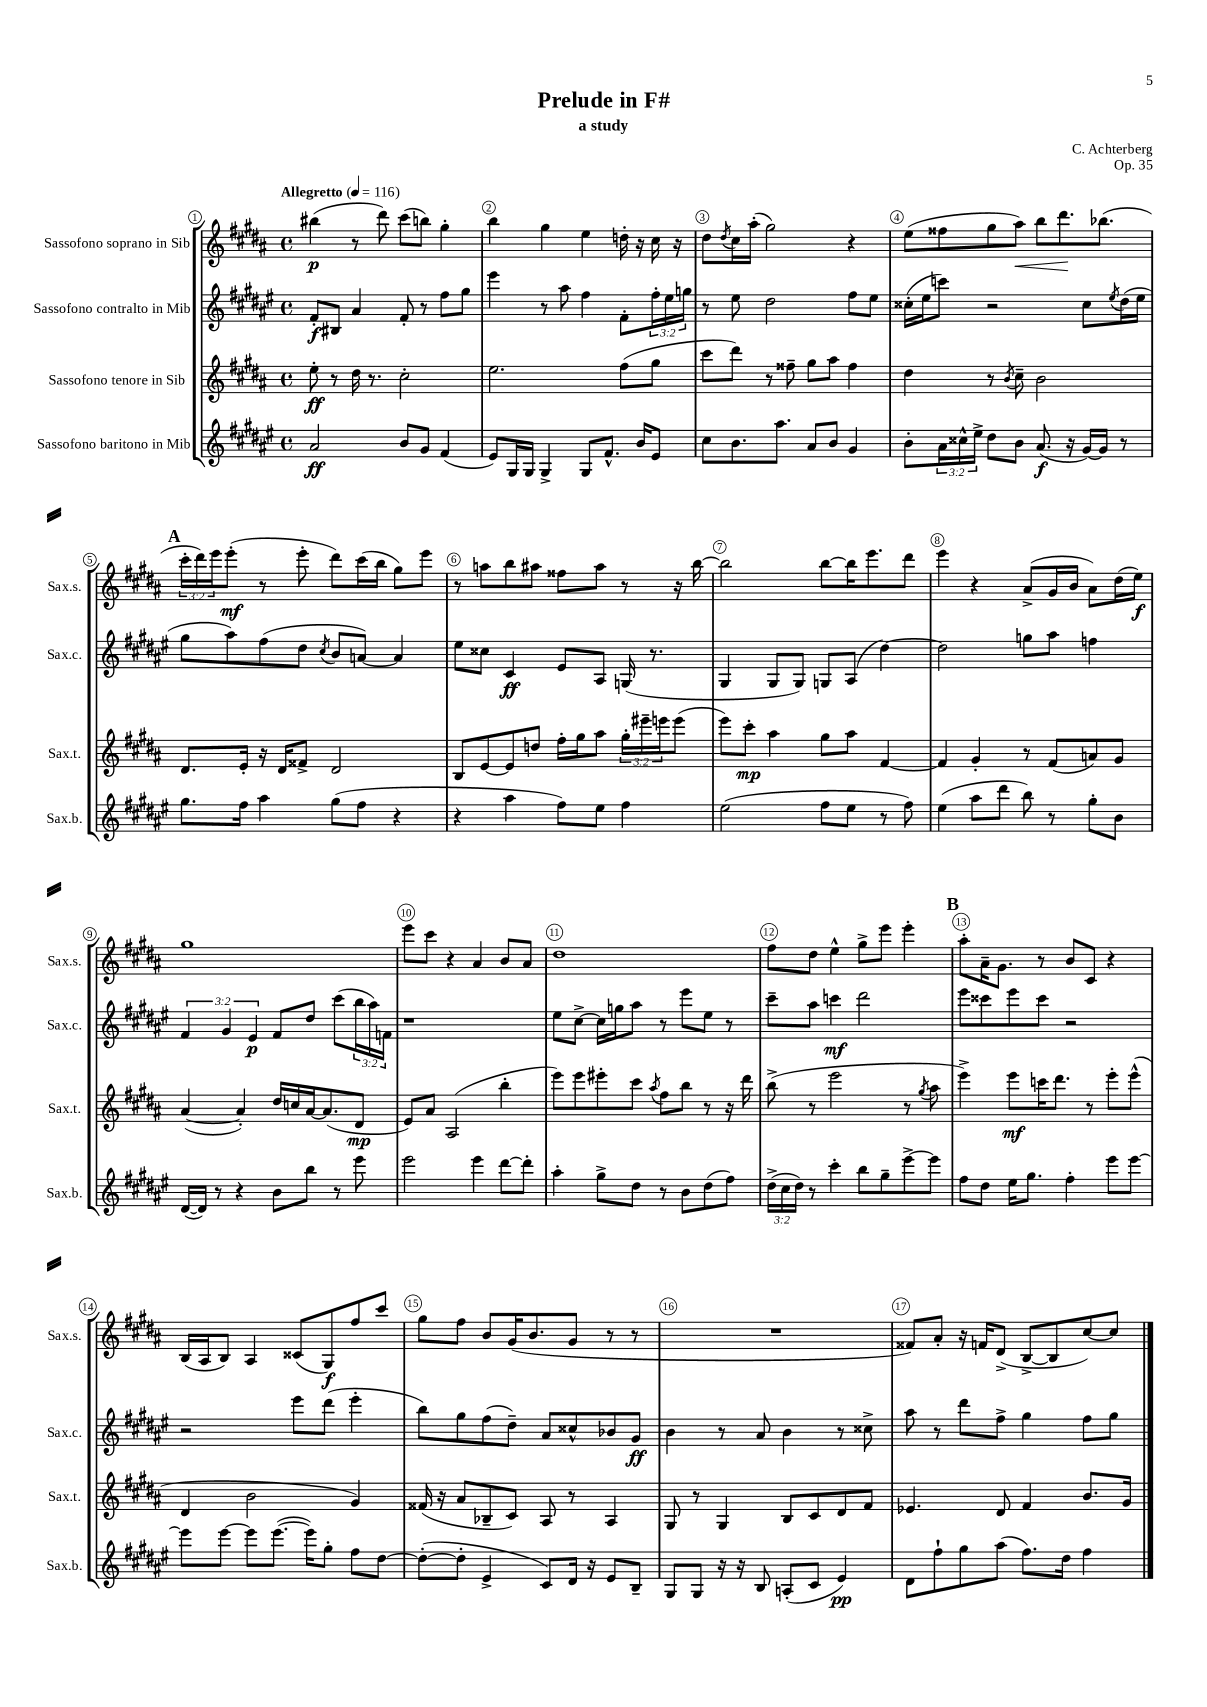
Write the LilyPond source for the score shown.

\header { title = "Prelude in F#" composer = "C. Achterberg" subtitle = "a study" opus = "Op. 35" }
<<
\new StaffGroup <<
\new Staff = "s0" \with { instrumentName = "Sassofono soprano in Sib" shortInstrumentName = "Sax.s." } {
    \clef treble \key b \major \defaultTimeSignature \time 4/4 \override Staff.TupletNumber.text = #tuplet-number::calc-fraction-text \tempo "Allegretto" 4 = 116
    bis''4\p( r8 dis'''8) cis'''8( b''8) gis''4-. |
    b''4 gis''4 e''4 d''16-. r16 cis''16 r16 |
    dis''8 \acciaccatura { dis''8 } cis''16 ais''16-.( gis''2) r4 |
    e''8( fisis''8 gis''8 ais''8\<) b''8 dis'''8.\! bes''8.( |
    \mark \markup { \bold "A" } \tuplet 3/2 { cis'''16-. dis'''16) e'''16 } e'''8-.\mf( r8 e'''8-. dis'''8) cis'''16( b''16 gis''8) e'''8 |
    r8 a''8 b''8 ais''8 fisis''8 ais''8 r8 r16 b''16~ |
    b''2 b''8~ b''16 e'''8. dis'''8 |
    e'''4 r4 ais'8->( gis'16 b'16 ais'8) dis''16( e''16\f) |
    gis''1 |
    e'''8 cis'''8 r4 ais'4 b'8 ais'8 |
    dis''1 |
    fis''8 dis''8 e''4-^ gis''8-> e'''8 e'''4-. |
    \mark \markup { \bold "B" } ais''8-. ais'16-- gis'8. r8 b'8 cis'8 r4 |
    b16( ais16 b8) ais4 cisis'8( gis8\f) fis''8 cis'''8 |
    gis''8 fis''8 b'8 gis'16( b'8. gis'8 r8 r8 |
    R1 |
    fisis'8) ais'8-. r16 f'16 dis'8->( b8~-> b8 cis''8~) cis''8 \bar "|." |
}
\new Staff = "s1" \with { instrumentName = "Sassofono contralto in Mib" shortInstrumentName = "Sax.c." } {
    \clef treble \key fis \major \defaultTimeSignature \time 4/4 \override Staff.TupletNumber.text = #tuplet-number::calc-fraction-text
    fis'8-.\f bis8 ais'4 fis'8-. r8 fis''8 gis''8 |
    eis'''4 r8 ais''8 fis''4 fis'8-. \tuplet 3/2 { fis''16-. eis''16 g''16 } |
    r8 eis''8 dis''2 fis''8 eis''8 |
    cisis''16-.( eis''16 c'''8) r2 cisis''8 \acciaccatura { eis''8 } dis''16( eis''16 |
    \mark \markup { \bold "A" } gis''8 ais''8) fis''8( dis''8 \acciaccatura { cis''8 } b'8 a'8~) a'4 |
    eis''8 cisis''8 cis'4\ff eis'8 ais8 g16( r8. |
    gis4 gis8 gis8) g8 ais8( dis''4~) |
    dis''2 g''8 ais''8 f''4 |
    \tuplet 3/2 { fis'4 gis'4 eis'4\p } fis'8 dis''8 cis'''8( \tuplet 3/2 { b''16 ais''16) f'16 } |
    r1 |
    eis''8 cis''8~-> cis''16 g''16 ais''8 r8 eis'''8 eis''8 r8 |
    cis'''8-- ais''8 c'''4\mf dis'''2 |
    \mark \markup { \bold "B" } eis'''8 cisis'''8 eis'''8 cisis'''8 r2 |
    r2 eis'''8 dis'''8( eis'''4-. |
    b''8) gis''8 fis''8( dis''8--) ais'8 cisis''8-^ bes'8 gis'8\ff |
    b'4 r8 ais'8 b'4 r8 cisis''8-> |
    ais''8 r8 dis'''8 fis''8-> gis''4 fis''8 gis''8 \bar "|." |
}
\new Staff = "s2" \with { instrumentName = "Sassofono tenore in Sib" shortInstrumentName = "Sax.t." } {
    \clef treble \key b \major \defaultTimeSignature \time 4/4 \override Staff.TupletNumber.text = #tuplet-number::calc-fraction-text
    e''8-.\ff r8 dis''16 r8. cis''2-. |
    e''2. fis''8( gis''8 |
    cis'''8 dis'''8) r8 fisis''8-- gis''8 ais''8 fisis''4 |
    dis''4 r8 \acciaccatura { b'8 } cis''8-- b'2 |
    \mark \markup { \bold "A" } dis'8. e'16-. r16 dis'16 fisis'8-> dis'2 |
    b8 e'8~ e'8 d''8 fis''16-. gis''16 ais''8 \tuplet 3/2 { gis''16-. eis'''16-- e'''16 } e'''8( |
    e'''8) cis'''8-.\mp ais''4 gis''8 ais''8 fis'4~ |
    fis'4 gis'4-. r8 fis'8( a'8) gis'8 |
    ais'4~( ais'4-.) dis''16 c''16 ais'16~ ais'8.( dis'8\mp |
    e'8) ais'8 ais2( b''4-. |
    e'''8) e'''8 eis'''8-. cis'''8 \acciaccatura { ais''8 } fis''8 b''8 r8 r16 dis'''16 |
    b''8->( r8 e'''2 r8 \acciaccatura { gis''8 } ais''8 |
    \mark \markup { \bold "B" } e'''4->) e'''8\mf c'''16 dis'''8. r8 e'''8-. e'''8-^( |
    dis'4 b'2 gis'4) |
    fisis'16( r16 ais'8 bes8-- cis'8) ais8 r8 ais4 |
    gis8 r8 gis4 b8 cis'8 dis'8 fis'8 |
    ees'4. dis'8 fis'4 b'8. gis'16 \bar "|." |
}
\new Staff = "s3" \with { instrumentName = "Sassofono baritono in Mib" shortInstrumentName = "Sax.b." } {
    \clef treble \key fis \major \defaultTimeSignature \time 4/4 \override Staff.TupletNumber.text = #tuplet-number::calc-fraction-text
    ais'2\ff b'8 gis'8 fis'4( |
    eis'8) gis16 gis16 gis4-> gis8 fis'8.-^ b'16 eis'8 |
    cis''8 b'8. ais''8. ais'8 b'8 gis'4 |
    b'8-. \tuplet 3/2 { ais'16 cisis''16-^ eis''16-> } dis''8 b'8 ais'8.\f( r16 gis'16~) gis'16 r8 |
    \mark \markup { \bold "A" } gis''8. fis''16 ais''4 gis''8( fis''8 r4 |
    r4 ais''4 fis''8) eis''8 fis''4 |
    eis''2( fis''8 eis''8 r8 fis''8) |
    eis''4( ais''8 dis'''8 b''8) r8 gis''8-. b'8 |
    dis'16~( dis'16) r8 r4 b'8 b''8 r8 eis'''8 |
    eis'''2 eis'''4 dis'''8~ dis'''8-. |
    ais''4-. gis''8-> dis''8 r8 b'8 dis''8( fis''8) |
    \tuplet 3/2 { dis''16->( cis''16 dis''16) } r8 cis'''4-. b''8 gis''8-- eis'''8~-> eis'''8 |
    \mark \markup { \bold "B" } fis''8 dis''8 eis''16 gis''8. fis''4-. eis'''8 eis'''8~ |
    eis'''8 eis'''8~ eis'''8 eis'''8.~( eis'''16) gis''8-. fis''8 dis''8~ |
    dis''8~-.( dis''8-. eis'4-> cis'8) dis'16 r16 eis'8 b8-- |
    gis8 gis8 r16 r16 b8 a8-.( cis'8 eis'4\pp) |
    dis'8 fis''8-! gis''8 ais''8( fis''8.) dis''16 fis''4 \bar "|." |
}
>>
>>
\layout { \context { \Score \override BarNumber.break-visibility = ##(#f #t #t) barNumberVisibility = #all-bar-numbers-visible \override BarNumber.stencil = #(make-stencil-circler 0.1 0.3 ly:text-interface::print) } }
